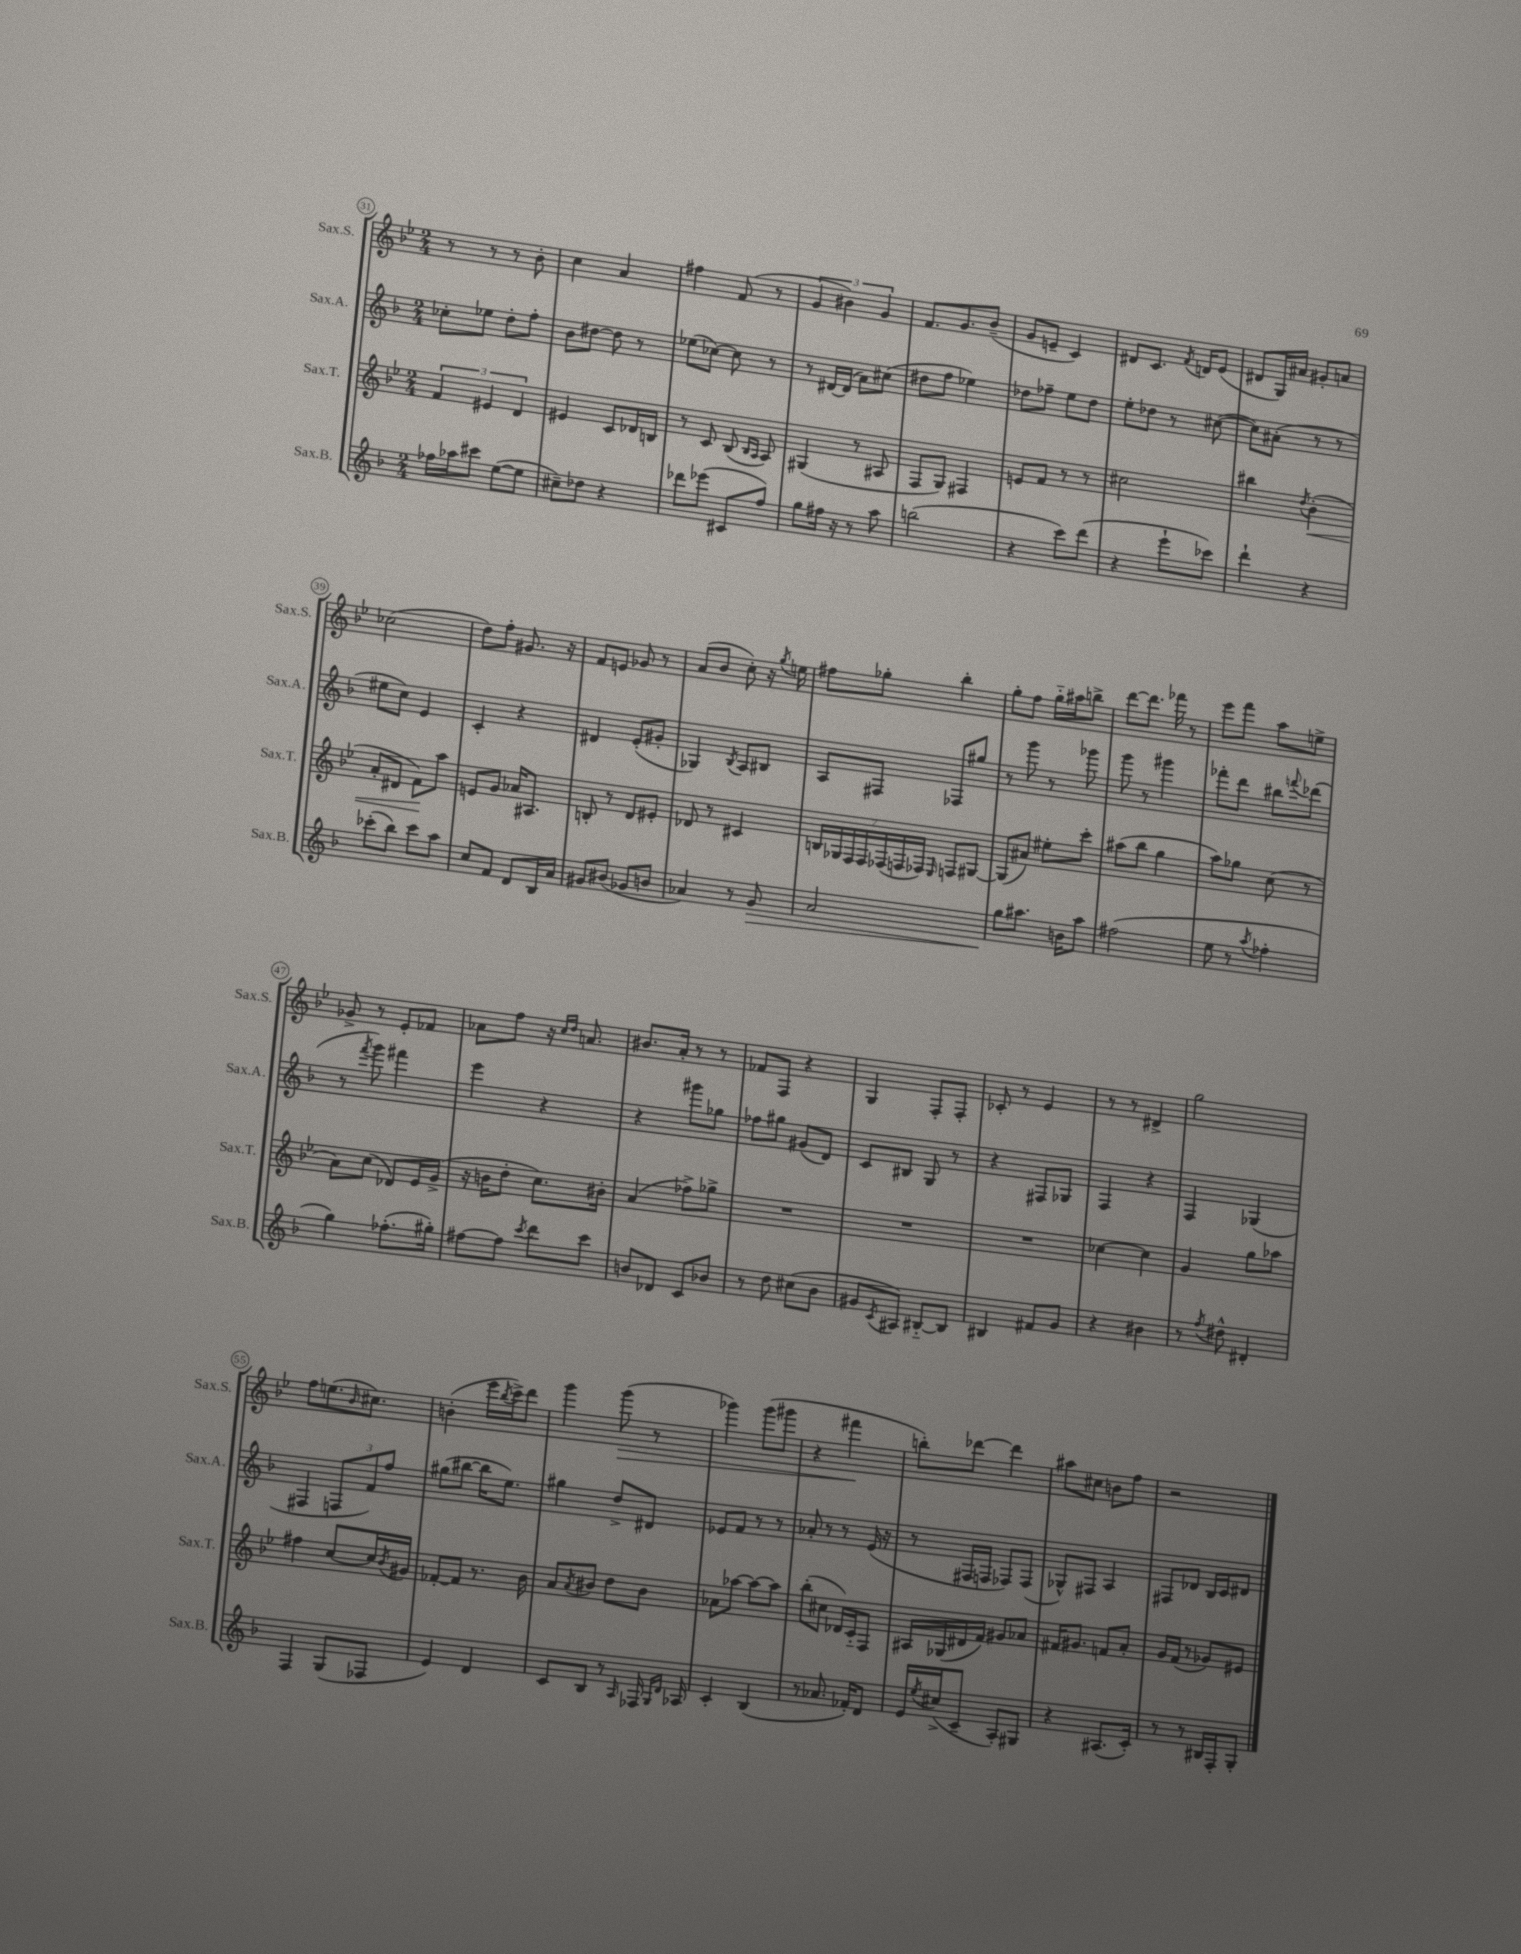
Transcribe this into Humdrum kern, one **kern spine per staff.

**kern	**kern	**kern	**kern
*staff4	*staff3	*staff2	*staff1
*clefG2	*clefG2	*clefG2	*clefG2
*k[b-]	*k[b-e-]	*k[b-]	*k[b-e-]
*M2/4	*M2/4	*M2/4	*M2/4
16ff-	6f	8cc-'	8r
16aa-	.	.	.
8ccc#	.	8ee-	8r
.	6e#	.	.
([8ee	.	8dd'	8r
.	6d	.	.
8ee]	.	8ff'	8b-'
=	=	=	=
8cc#~)	4e#	8b-	4cc
8dd-	.	[8dd#	.
4r	8c	8dd#]	4a
.	16d-	8r	.
.	16B	.	.
=	=	=	=
8ddd-	8r	(8ee-	4ff#
(8eee-	8c	[8cc-)	.
8c#	(8B-	8cc-]	(8f
.	16qqB-	.	.
.	16qqA	.	.
8ff)	8A)	8r	8r
=	=	=	=
8gg	(4G#	8r	6g
16ff#	.	[16d#	.
.	.	.	6b#)
16r	.	(16d#]	.
8r	8r	8a)	.
.	.	.	6g
8aa	8A#	(8cc#	.
=	=	=	=
(2bb	8F	8dd#	8.f
.	8G)	8ff	.
.	.	.	8.g
.	4F#	4ee-)	.
.	.	.	(8b-~
=	=	=	=
4r	8e	8dd-	8g
.	8f	8ff-~	8e~
8ccc)	8r	8ee	4c)
(8ddd	8r	8dd-	.
=	=	=	=
4r	2cc#	8ee'	8d#
.	.	8dd-	8.c
8eee`	.	8r	.
.	.	.	8qf
.	.	.	16d
8ccc-)	.	([8cc#	(8e-
=	=	=	=
4ddd`	4bb#	8cc#])	8d#
.	.	(8a#'	16G)
.	.	.	16a#
.	8qdd	.	.
4r	(4b-'	8r	8g#'
.	.	8r	8a
=	=	=	=
(8ccc-'	8a'	8ee#	(2cc-
8bb-)	8d#	8cc)	.
8ccc-	8f)	4e	.
8aa	8aa	.	.
=	=	=	=
8cc	8e	4c'	8dd)
8f	8g	.	8ff'
8d	16a-	4r	8.g#
.	8.A#	.	.
16B-	.	.	.
16a	.	.	16r
=	=	=	=
8g#	8B'	4d#	8f
(8b#	8r	.	8e
8g-	8d	(8e'	8g-
8b	8e#'	8g#'	8r
=	=	=	=
4a-)	8d-	4G-)	(8a
.	8r	.	8b-
.	.	8qB-	.
8r	4c#	8A	8cc')
8g	.	8B#	16r
.	.	.	8qgg
.	.	.	16ee
=	=	=	=
2a	28B	8A	8ff#
.	28G-	.	.
.	28F	.	.
.	28F	.	.
.	.	8F#	8gg-'
.	(28F-	.	.
.	28F	.	.
.	28F-)	.	.
.	16qqE-	.	.
.	8F	8F-	4bb-'
.	[8G#	8gg#	.
=	=	=	=
8gg	(8G#]	8r	8gg'
8.aa#	8a#)	8ggg	8ff
.	8ee#'	8r	16gg'~
16b	.	.	16aa#
8aa#	8ccc'	8ggg-	8bb^
=	=	=	=
(2ff#	(8aa#	8ggg	[8ddd
.	8bb-	8r	8.ddd]
.	4gg	4ggg#	.
.	.	.	16fff-
.	.	.	8r
=	=	=	=
8ee	8aa)	8fff-'	8eee-
8r	8gg-	8ddd	8fff
8qaa	.	.	.
4ff-'	(8cc	8bb#	8aa
.	.	8qqfff	.
.	8r	(8ddd-	8ee^
=	=	=	=
4gg)	8a)	8r	8g-^
.	.	8qfff	.
.	(8cc	8ggg)	8r
(8.ff-'	8d-)	4fff#	8e-'
.	16e-	.	8f-
16gg#')	(16g^	.	.
=	=	=	=
[8ff#	16r	4eee	8a-
.	16b	.	.
8ff#]	8dd'	.	8ff
8qccc	.	.	.
8ddd	8.cc)	4r	16r
.	.	.	16qqcc
.	.	.	16qqdd
.	.	.	8.a
8ccc	.	.	.
.	16b#'	.	.
=	=	=	=
8b	(4a	4r	8.b#
8d-	.	.	.
.	.	.	16a'
8c	8ff-^)	8ggg#	8r
8b-	8gg-^	8gg-	8r
=	=	=	=
8r	2r	8ff-	8f-
8dd	.	8gg#	8F
(8cc#	.	(8g#	4r
8b-	.	8d)	.
=	=	=	=
8g#	2r	8c	4G
8qc	.	.	.
8A#)	.	8B#	.
[8B#'~	.	8G	8F'
8B#]	.	8r	8F'
=	=	=	=
4B#	2r	4r	8c-'
.	.	.	8r
8f#	.	8F#	4e-
8g	.	8G-	.
=	=	=	=
4r	[4cc-	4F	8r
.	.	.	8r
4b#	4cc-]	4r	4d#^
=	=	=	=
8r	4g	4F	2gg
8qff	.	.	.
8dd#^^	.	.	.
4d#'	8gg	(4G-	.
.	8aa-	.	.
=	=	=	=
4F	4ff#	4F#	8ff
.	.	.	(8.ee
(8G	[8cc	12F	.
.	.	.	16qqb-
.	.	.	8.cc#)
.	.	12f)	.
8F-	16cc]	.	.
.	.	12ff	.
.	8qb-	.	.
.	16g#	.	.
=	=	=	=
4e)	[8f-'	(8gg#	(4b'
.	8f-]	[8bb#	.
4d	8.r	16bb#]	16eee-
.	.	.	8qbb-
.	.	8.ee)	16ccc^)
.	.	.	8ddd
.	16b-	.	.
=	=	=	=
8c	8a	4gg#	4ggg
.	8qa	.	.
8B-	8b#	.	.
8r	8dd	8dd^	(8ggg
16qqA	.	.	.
16F-	8b#	8d#	8r
16qqG	.	.	.
16qqd	.	.	.
16A-	.	.	.
=	=	=	=
4c'	8a-	8e-	4ggg-)
.	[8aa-	8f	.
(4B-	8aa-_	8r	(8ggg-
.	8aa-]	8r	8ggg#
=	=	=	=
8r	(8bb-'	8a-'	4r
8.a-	8cc#	8r	.
.	16d-)	8r	4fff#
16f-')	16c'~	.	.
8d	8F	(16e	.
.	.	16r	.
=	=	=	=
16e	16A#	8r	8bb')
8qee	.	.	.
(16cc#^	(16G-	.	.
8c~	16d#	16F#	[8ddd-
.	16f)	16F	.
8A')	8g#	8F-)	4ddd-]
8G#	8a-	(8F-	.
=	=	=	=
4r	16f#	8G-^^)	8aa#
.	8.g#	.	.
.	.	8F#	8cc#
(8.A#	8f	4A	8b
.	8a'	.	8ff
16c')	.	.	.
=	=	=	=
8r	16g	8F#	2r
.	(16f	.	.
8r	8r	8d-	.
16B#	8g-)	16B-	.
16F'	.	16c	.
8G'	8e#	8d#	.
==	==	==	==
*-	*-	*-	*-
